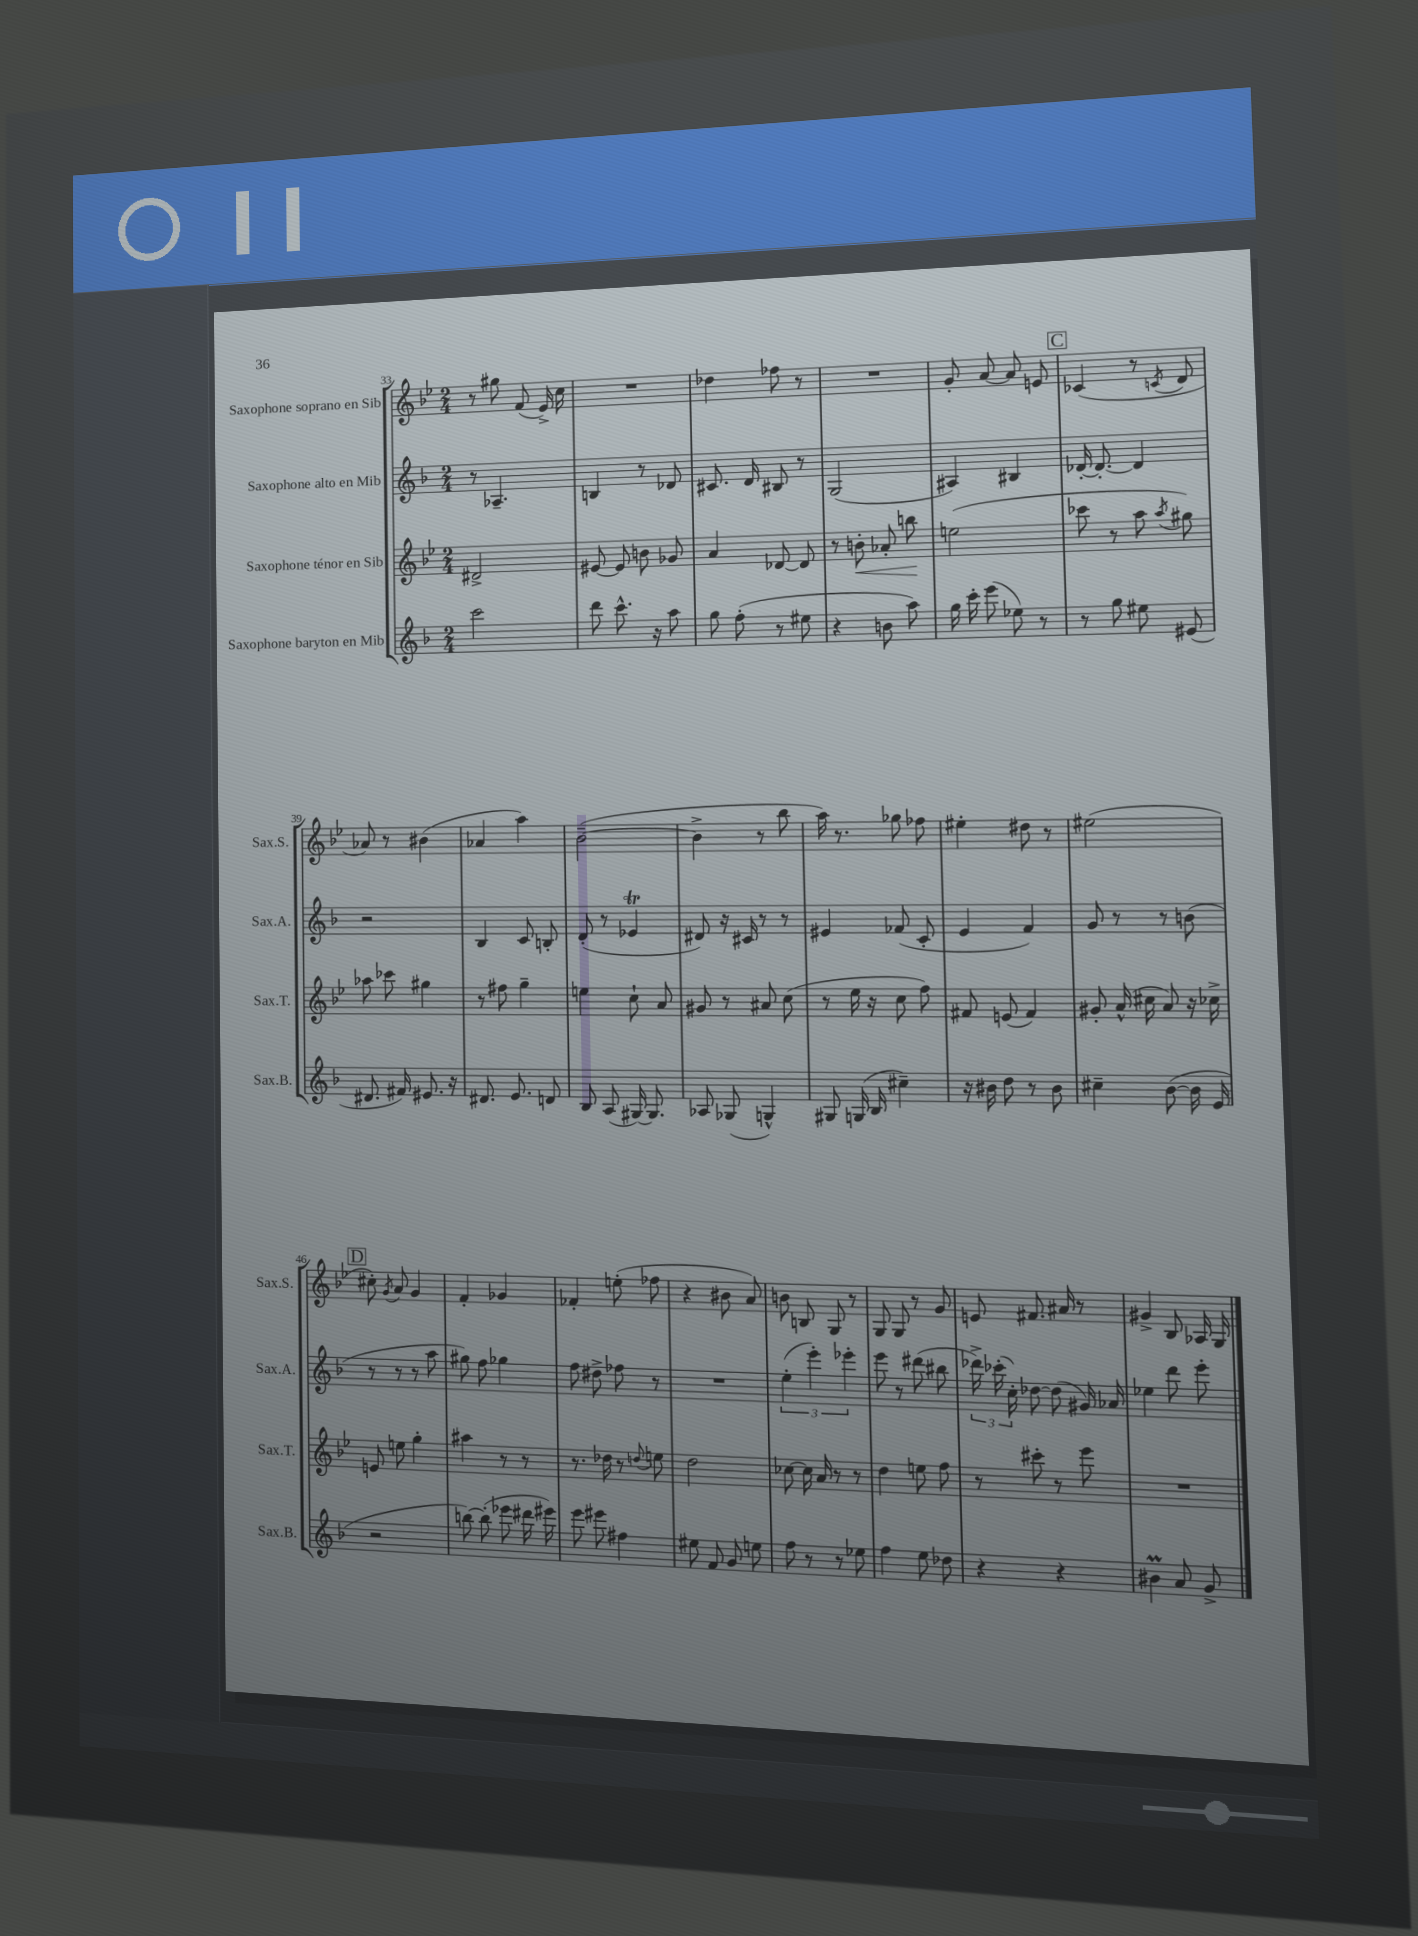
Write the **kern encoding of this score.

**kern	**kern	**kern	**kern
*staff4	*staff3	*staff2	*staff1
*clefG2	*clefG2	*clefG2	*clefG2
*k[b-]	*k[b-e-]	*k[b-]	*k[b-e-]
*M2/4	*M2/4	*M2/4	*M2/4
2ccc\	2d#^/	8r	8r
.	.	4.A-~/	8gg#\
.	.	.	(8f/
.	.	.	16e-^/)
.	.	.	16cc\
=	=	=	=
8ddd\	[8e#/	4B/	2r
8.ccc^^\	8e#/]	.	.
.	8b\	8r	.
16r	.	.	.
8aa\	8g-/	8d-/	.
=	=	=	=
8gg\	4a/	8.c#/	4dd-\
(8ff'\	.	.	.
.	.	16d/	.
8r	[8d-/	8B#/	8ff-\
8ee#\	8d-/]	8r	8r
=	=	=	=
4r	8r	(2G/	2r
.	8b'\	.	.
8b\	8a-'/	.	.
8aa\)	8bb\	.	.
=	=	=	=
16gg\	(2ee\	4A#/)	8g'/
16ccc'\	.	.	.
(8eee\	.	.	[8a/
8ee-\)	.	4B#/	8a/]
8r	.	.	8e/
=	=	=	=
8r	8ccc-\	[16d-'/	(4c-/
.	.	8.d-'/_	.
8gg\	8r	.	.
8ee#\	8aa\	4d-/]	8r
.	8qaa/	.	8qc/
(8e#/	8gg#\)	.	8d/
=	=	=	=
8.d#/	8aa-\	2r	8a-/)
.	8ccc-\	.	8r
16f#/)	.	.	.
8.e#/	4gg#\	.	(4b#\
16r	.	.	.
=	=	=	=
8.d#/	8r	4B-/	4a-/
.	8ff#\	.	.
8.e/	.	.	.
.	4gg~\	8c/	4aa\)
8d/	.	8B'/	.
=	=	=	=
8B-/	4ee\	(8d'/	([2b-~\
(8A/	.	8r	.
[16G#/)	8cc`\	4e-/	.
8.G#/]	.	.	.
.	8a/	.	.
=	=	=	=
8A-/	8g#/	8d#/)	4b-^\]
(8G-/	8r	16r	.
.	.	16c#/	.
4G^^/)	8a#/	8r	8r
.	(8cc\	8r	8bb-\
=	=	=	=
8G#/	8r	4e#/	16aa\)
.	.	.	8.r
(16G/	16ee-\	.	.
16B-/	16r	.	.
4cc#~\)	8cc\	(8f-/	8gg-\
.	8ff\)	8c'/	8ff-\
=	=	=	=
16r	8f#/	4e/	4ee#'\
16b#\	.	.	.
8dd\	(8e/	.	.
8r	4f#/)	4f/)	8dd#\
8b#\	.	.	8r
=	=	=	=
4cc#~\	8g#'/	8g/	(2ee#\
.	(16a^^/	8r	.
.	16cc#\	.	.
([8b-\	8a/)	8r	.
16b-\]	16r	(8b\	.
16e/	16cc-^\	.	.
=	=	=	=
2r	8e/	8r	8cc#'\)
.	.	.	8qg/
.	8ee\	8r	8a/
.	4gg'\	8r	4g/
.	.	8aa\	.
=	=	=	=
[8bb\)	4aa#\	8gg#\)	4f'/
(8bb'\]	.	8ff\	.
8eee-\	8r	4gg-\	4g-/
16ddd#\	8r	.	.
16eee#\)	.	.	.
=	=	=	=
8eee\	8.r	8ff\	4f-'/
8eee#\	.	8dd#^\	.
.	16dd-\	.	.
4ff#\	8r	8ff-\	(8ee'\
.	8qqdd/	.	.
.	8ee\	8r	8ff-\
=	=	=	=
8ee#\	2dd\	2r	4r
8f/	.	.	.
8g/	.	.	8b#\
8ee\	.	.	8a/)
=	=	=	=
8ff\	[8cc-\	(6ee'\	8b\
8r	16cc-\]	.	8B/
.	.	6eee'\)	.
.	16a/	.	.
8r	8r	.	8G/
.	.	6eee-'\	.
8ee-\	8r	.	8r
=	=	=	=
4ff\	4dd\	8eee\	8G/
.	.	8r	8G/
8ee\	8ee\	(8ddd#\	8r
8dd-\	8ff\	8bb#\	8g/
=	=	=	=
4r	8r	24ddd-^\)	8e/
.	.	(24ccc-'\	.
.	.	24cc'\)	.
.	8ccc#'\	[8dd-\	8.f#/
4r	8r	(8dd-\]	.
.	.	.	16a#/
.	8eee-\	16g#/)	8r
.	.	16a-/	.
=	=	=	=
4b#\	2r	4ee-\	4g#^/
8a/	.	8ddd\	8B-/
8g^/	.	8eee'\	16A-/
.	.	.	16G/
==	==	==	==
*-	*-	*-	*-
